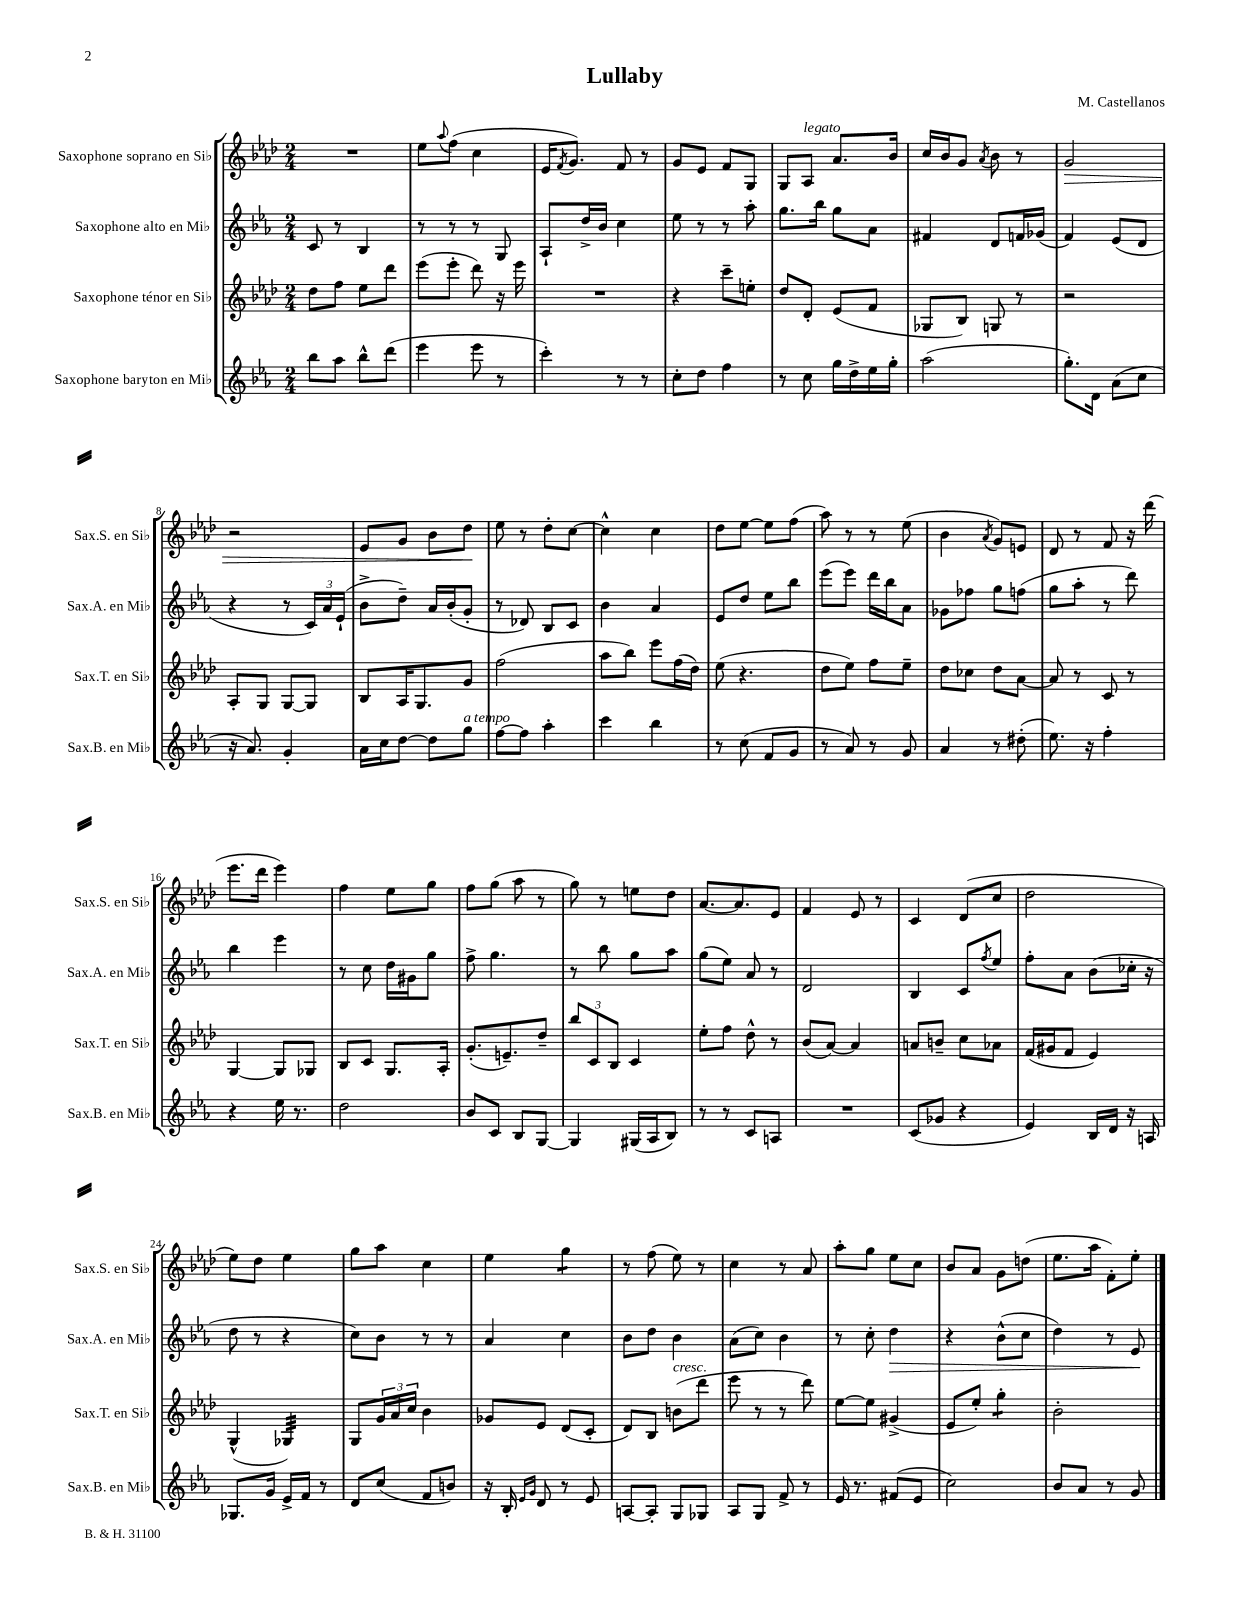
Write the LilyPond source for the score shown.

\header { title = "Lullaby" composer = "M. Castellanos" }
<<
\new StaffGroup <<
\new Staff = "s0" \with { instrumentName = "Saxophone soprano en Sib" shortInstrumentName = "Sax.S. en Sib" } {
    \clef treble \key aes \major \numericTimeSignature \time 2/4
    R2 |
    ees''8 \appoggiatura { aes''8 } f''8( c''4 |
    ees'16 \acciaccatura { f'8 } g'8.) f'8 r8 |
    g'8 ees'8 f'8 g8 |
    g8 aes8^\markup { \italic "legato" } aes'8. bes'16 |
    c''16 bes'16 g'8 \acciaccatura { aes'8 } bes'8 r8 |
    g'2\> |
    r2 |
    ees'8 g'8 bes'8 des''8\! |
    ees''8 r8 des''8-. c''8~ |
    c''4-^ c''4 |
    des''8 ees''8~ ees''8 f''8( |
    aes''8) r8 r8 ees''8( |
    bes'4 \acciaccatura { aes'8 } g'8) e'8 |
    des'8 r8 f'8 r16 des'''16( |
    ees'''8. des'''16 ees'''4) |
    f''4 ees''8 g''8 |
    f''8 g''8( aes''8 r8 |
    g''8) r8 e''8 des''8 |
    aes'8.~ aes'8. ees'8 |
    f'4 ees'8 r8 |
    c'4 des'8( c''8 |
    des''2 |
    ees''8) des''8 ees''4 |
    g''8 aes''8 c''4 |
    ees''4 g''4:8 |
    r8 f''8( ees''8) r8 |
    c''4 r8 aes'8 |
    aes''8-. g''8 ees''8 c''8 |
    bes'8 aes'8 g'8 d''8( |
    ees''8. aes''16 f'8-.) ees''8-. \bar "|." |
}
\new Staff = "s1" \with { instrumentName = "Saxophone alto en Mib" shortInstrumentName = "Sax.A. en Mib" } {
    \clef treble \key ees \major \numericTimeSignature \time 2/4
    c'8 r8 bes4 |
    r8 r8 r8 g8 |
    aes8-! d''16-> bes'16 c''4 |
    ees''8 r8 r8 aes''8-. |
    g''8. bes''16 g''8 aes'8 |
    fis'4 d'8 f'16 ges'16( |
    f'4) ees'8( d'8 |
    r4 r8 \tuplet 3/2 { c'16) aes'16 ees'16-!( } |
    bes'8-> d''8--) aes'16 bes'16-.( g'8-. |
    r8 des'8) bes8 c'8 |
    bes'4 aes'4 |
    ees'8 d''8 ees''8 bes''8 |
    ees'''8( ees'''8) d'''16 bes''16 aes'8 |
    ges'8 fes''8 g''8 f''8( |
    g''8 aes''8-. r8 d'''8) |
    bes''4 ees'''4 |
    r8 c''8 d''16 gis'16 g''8 |
    f''8-> g''4. |
    r8 bes''8 g''8 aes''8 |
    g''8( ees''8) aes'8 r8 |
    d'2 |
    bes4 c'8 \acciaccatura { f''8 } ees''8 |
    f''8-. aes'8 bes'8( ces''16-. r16 |
    d''8 r8 r4 |
    c''8) bes'8 r8 r8 |
    aes'4 c''4 |
    bes'8 d''8 bes'4 |
    aes'8( c''8) bes'4 |
    r8 c''8-. d''4\> |
    r4 bes'8-^( c''8 |
    d''4) r8 ees'8\! \bar "|." |
}
\new Staff = "s2" \with { instrumentName = "Saxophone ténor en Sib" shortInstrumentName = "Sax.T. en Sib" } {
    \clef treble \key aes \major \numericTimeSignature \time 2/4
    des''8 f''8 ees''8 des'''8 |
    ees'''8( ees'''8-. des'''8) r16 ees'''16 |
    R2 |
    r4 c'''8-- e''8-. |
    des''8 des'8-. ees'8( f'8 |
    ges8 bes8) g8 r8 |
    r2 |
    aes8-. g8 g8~ g8 |
    bes8 aes16 g8. g'8 |
    f''2( |
    aes''8 bes''8) ees'''8 f''16( des''16) |
    ees''8( r4. |
    des''8 ees''8) f''8 ees''8-- |
    des''8 ces''8 des''8 aes'8~ |
    aes'8 r8 c'8 r8 |
    g4~ g8 ges8 |
    bes8 c'8 g8. aes16-. |
    g'8.-.( e'8.--) des''8-- |
    \tuplet 3/2 { bes''8 c'8 bes8 } c'4 |
    ees''8-. f''8 des''8-^ r8 |
    bes'8( aes'8~) aes'4 |
    a'8 b'8-- c''8 aes'8 |
    f'16( gis'16 f'8 ees'4) |
    g4-^( ges4:32) |
    g8 \tuplet 3/2 { g'16 aes'16 c''16 } bes'4 |
    ges'8 ees'8 des'8( c'8-. |
    des'8) bes8 b'8^\markup { \italic "cresc." }( des'''8 |
    ees'''8 r8 r8 des'''8) |
    ees''8~ ees''8 gis'4->( |
    ees'8 ees''8-.) g''4:8-. |
    bes'2-. \bar "|." |
}
\new Staff = "s3" \with { instrumentName = "Saxophone baryton en Mib" shortInstrumentName = "Sax.B. en Mib" } {
    \clef treble \key ees \major \numericTimeSignature \time 2/4
    bes''8 aes''8 bes''8-^ d'''8( |
    ees'''4 ees'''8 r8 |
    c'''4-.) r8 r8 |
    c''8-. d''8 f''4 |
    r8 c''8 g''16 d''16-> ees''16 g''16-. |
    aes''2( |
    g''8.-.) d'16 aes'8( c''8 |
    r16 aes'8.) g'4-. |
    aes'16 c''16 d''8~ d''8 g''8^\markup { \italic "a tempo" } |
    f''8~ f''8 aes''4-. |
    c'''4 bes''4 |
    r8 c''8( f'8 g'8 |
    r8 aes'8) r8 g'8 |
    aes'4 r8 dis''8-.( |
    ees''8.) r16 f''4-. |
    r4 ees''16 r8. |
    d''2 |
    bes'8 c'8 bes8 g8~ |
    g4 gis16( aes16 bes8) |
    r8 r8 c'8 a8 |
    R2 |
    c'8( ges'8 r4 |
    ees'4) bes16 d'16 r16 a16 |
    ges8. g'16 ees'16-> f'16 r8 |
    d'8 c''8( f'8 b'8) |
    r16 bes16-. \grace { ees'16 g'16 } d'8 r8 ees'8 |
    a8~ a8-. g8 ges8 |
    aes8 g8 f'8-> r8 |
    ees'16 r8. fis'8( ees'8 |
    c''2) |
    bes'8 aes'8 r8 g'8 \bar "|." |
}
>>
>>
